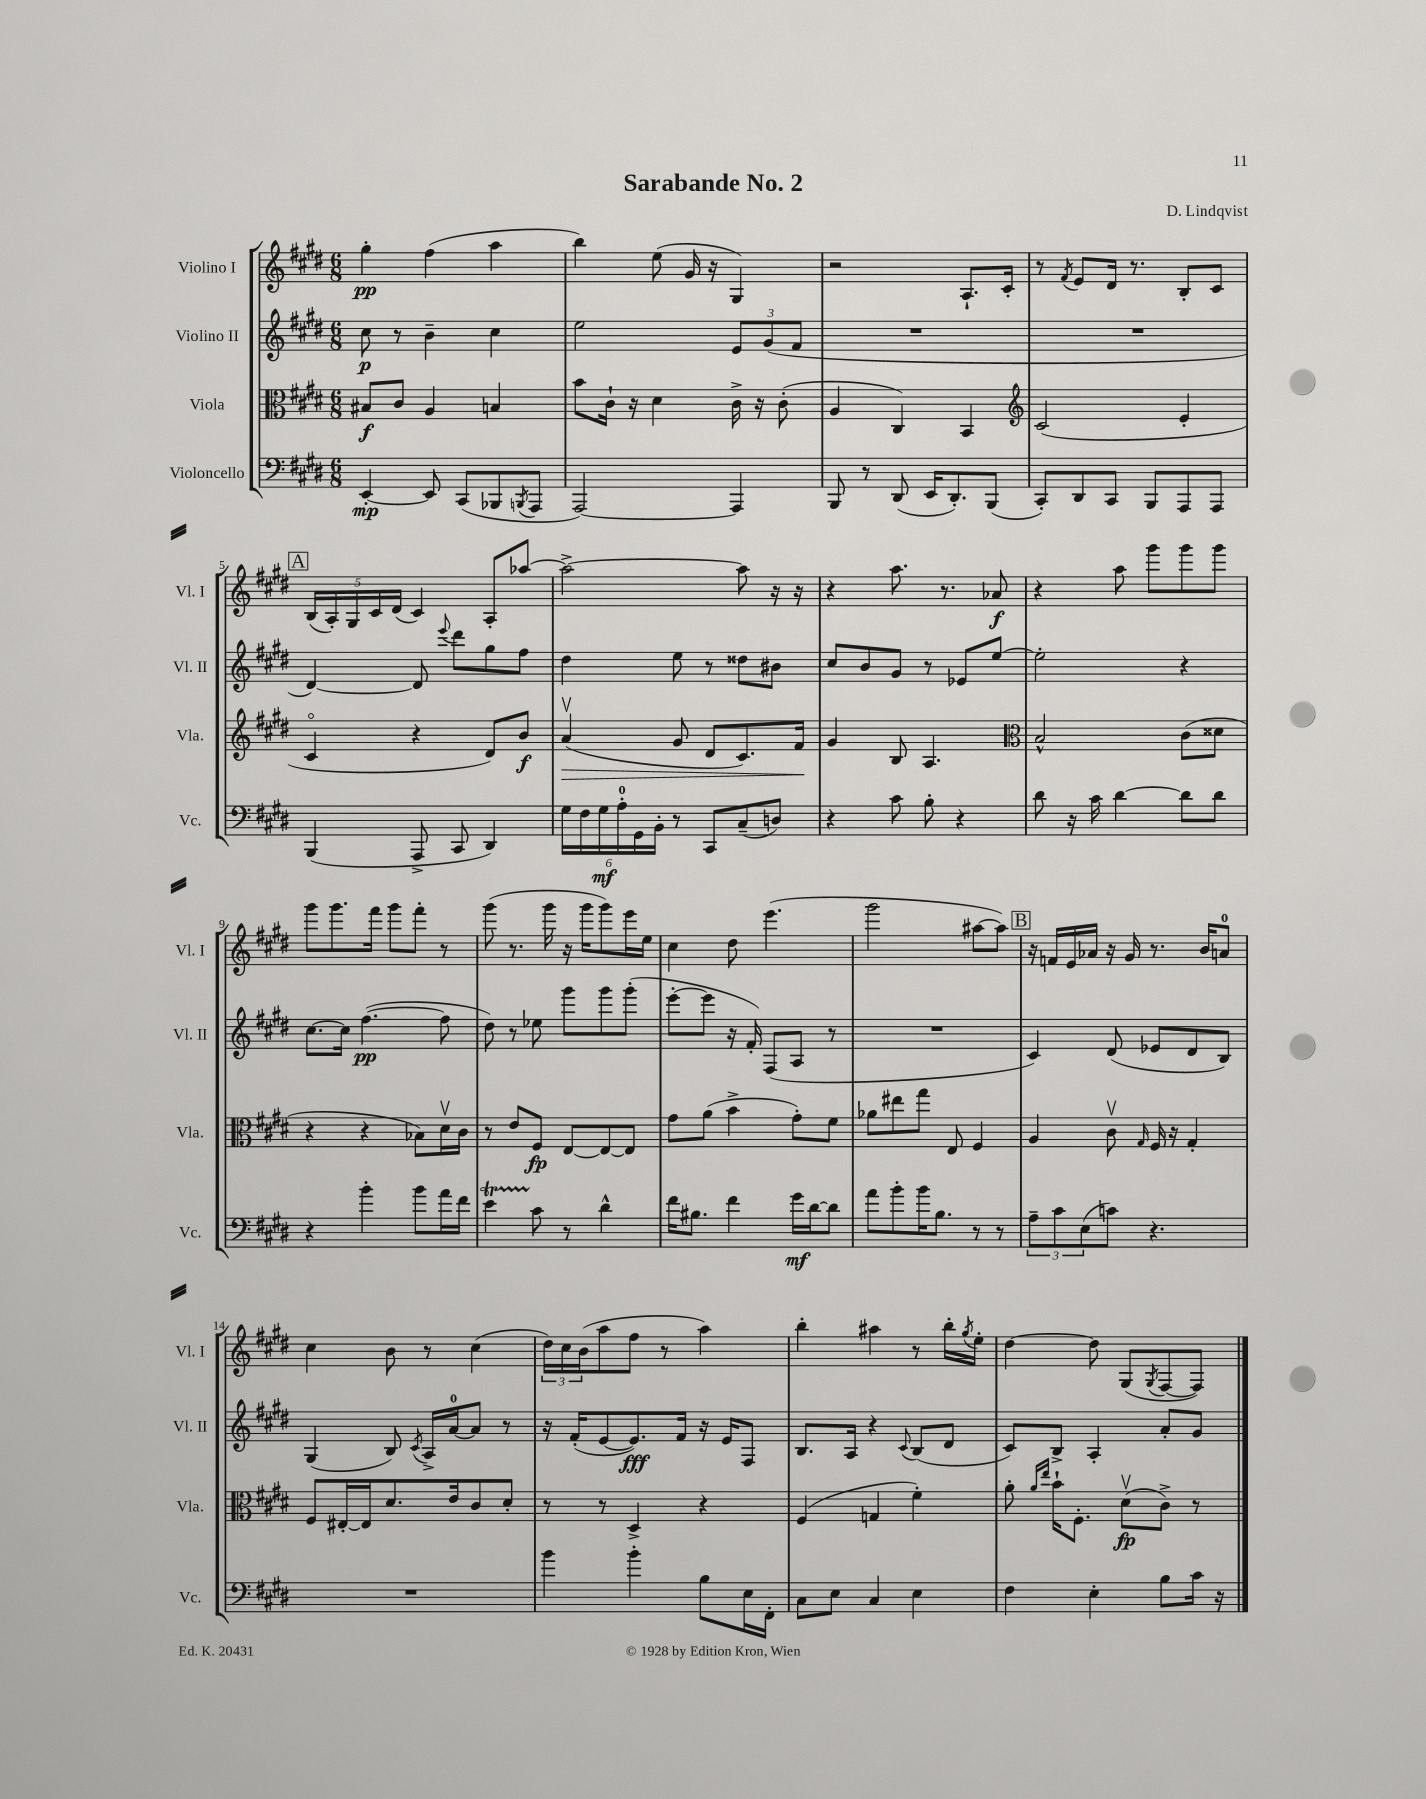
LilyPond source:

\header { title = "Sarabande No. 2" composer = "D. Lindqvist" }
<<
\new StaffGroup <<
\new Staff = "s0" \with { instrumentName = "Violino I" shortInstrumentName = "Vl. I" } {
    \clef treble \key e \major \numericTimeSignature \time 6/8
    gis''4-.\pp fis''4( a''4 |
    b''4) e''8( gis'16 r16 gis4) |
    r2 a8.-! cis'16-. |
    r8 \acciaccatura { fis'8 } e'8 dis'16 r8. b8-. cis'8 |
    \mark \markup { \box "A" } \tuplet 5/4 { b16( a16-.) gis16 cis'16 dis'16( } cis'4) a8-. aes''8~ |
    aes''2~-> aes''8 r16 r16 |
    r4 a''8. r8. aes'8\f |
    r4 a''8 gis'''8 gis'''8 gis'''8 |
    gis'''8 gis'''8. fis'''16 gis'''8 fis'''8-. r8 |
    gis'''8( r8. gis'''16 r16 gis'''16 gis'''8) e'''16 e''16 |
    cis''4 dis''8 e'''4.( |
    gis'''2 ais''8~ ais''8) |
    \mark \markup { \box "B" } r16 f'16 e'16 aes'16 r16 gis'16 r8. b'16 a'8-0 |
    cis''4 b'8 r8 cis''4( |
    \tuplet 3/2 { dis''16) cis''16 b'16( } a''8 fis''8 r8 a''4) |
    b''4-. ais''4 r8 b''16-. \acciaccatura { gis''8 } e''16-. |
    dis''4~ dis''8 gis8( \acciaccatura { gis8 } fis8~ fis8) \bar "|." |
}
\new Staff = "s1" \with { instrumentName = "Violino II" shortInstrumentName = "Vl. II" } {
    \clef treble \key e \major \numericTimeSignature \time 6/8
    cis''8\p r8 b'4-- cis''4 |
    e''2 \tuplet 3/2 { e'8 gis'8( fis'8 } |
    R2. |
    R2. |
    \mark \markup { \box "A" } dis'4~) dis'8 \appoggiatura { e'''8 } dis'''8 gis''8 fis''8 |
    dis''4 e''8 r8 disis''8 bis'8 |
    cis''8 b'8 gis'8 r8 ees'8 e''8~ |
    e''2-. r4 |
    cis''8.~ cis''16 fis''4.~\pp( fis''8 |
    dis''8) r8 ees''8 gis'''8 gis'''8 gis'''8-.( |
    e'''8~-. e'''8 r16 fis'16-.) fis8( a8 r8 |
    R2. |
    \mark \markup { \box "B" } cis'4) dis'8( ees'8 dis'8 b8) |
    gis4( b8) \acciaccatura { cis'8 } a16-> a'16-0~ a'8 r8 |
    r16 fis'16-.( e'8~ e'8.\fff) fis'16 r16 e'16 fis8 |
    b8. a16 r4 \appoggiatura { cis'8 } b8( dis'8 |
    cis'8) b8-> a4-. a'8-. gis'8 \bar "|." |
}
\new Staff = "s2" \with { instrumentName = "Viola" shortInstrumentName = "Vla." } {
    \clef alto \key e \major \numericTimeSignature \time 6/8
    bis8\f cis'8 a4 b4 |
    b'8 cis'16-! r16 dis'4 cis'16-> r16 cis'8-.( |
    a4 cis4) b,4 |
    \clef treble cis'2( e'4-. |
    \mark \markup { \box "A" } cis'4\flageolet r4 dis'8) b'8\f |
    a'4\upbow\>( gis'8 dis'8 cis'8.) fis'16\! |
    gis'4 b8 a4. |
    \clef alto b2-^ cis'8( disis'8 |
    r4 r4 bes8) dis'16\upbow cis'16 |
    r8 e'8 fis8\fp e8~ e8~ e8 |
    gis'8 a'8( b'4-> gis'8-.) fis'8 |
    aes'8 eis''8 gis''8 e8 fis4 |
    \mark \markup { \box "B" } a4 cis'8\upbow \grace { gis16 } fis16 r16 gis4-. |
    fis8 eis16~-. eis16 dis'8. e'16 cis'8 dis'8-. |
    r8 r8 dis4-> r4 |
    fis4( g4 fis'4-.) |
    a'8-. \grace { a'16 e''16 } b'16-! fis8.-. dis'8\upbow\fp( cis'8->) r8 \bar "|." |
}
\new Staff = "s3" \with { instrumentName = "Violoncello" shortInstrumentName = "Vc." } {
    \clef bass \key e \major \numericTimeSignature \time 6/8
    e,4~-.\mp e,8 cis,8( bes,,8 \acciaccatura { b,,8 } a,,8 |
    a,,2~) a,,4 |
    b,,8 r8 dis,8( e,16 dis,8.-.) b,,8( |
    cis,8-.) dis,8 cis,8 b,,8 a,,8 a,,8 |
    \mark \markup { \box "A" } b,,4( a,,8-> cis,8 dis,4) |
    \tuplet 6/4 { gis16 fis16 gis16\mf a16-0-. gis,16 b,16-. } r8 cis,8 cis8--( d8) |
    r4 cis'8 b8-. r4 |
    dis'8 r16 cis'16 dis'4~ dis'8 dis'8 |
    r4 b'4-. b'8 a'16 fis'16 |
    e'4\startTrillSpan cis'8\stopTrillSpan r8 dis'4-^ |
    fis'16 bis8. fis'4 gis'16\mf dis'16~ dis'8 |
    a'8 b'8-. b'16 b8. r8 r8 |
    \mark \markup { \box "B" } \tuplet 3/2 { a8-- cis'8 e8( } c'8) r4. |
    R2. |
    b'4 b'4-. b8 e16 fis,16-. |
    cis8 e8 cis4 e4 |
    fis4 e4-. b8 cis'16 r16 \bar "|." |
}
>>
>>
